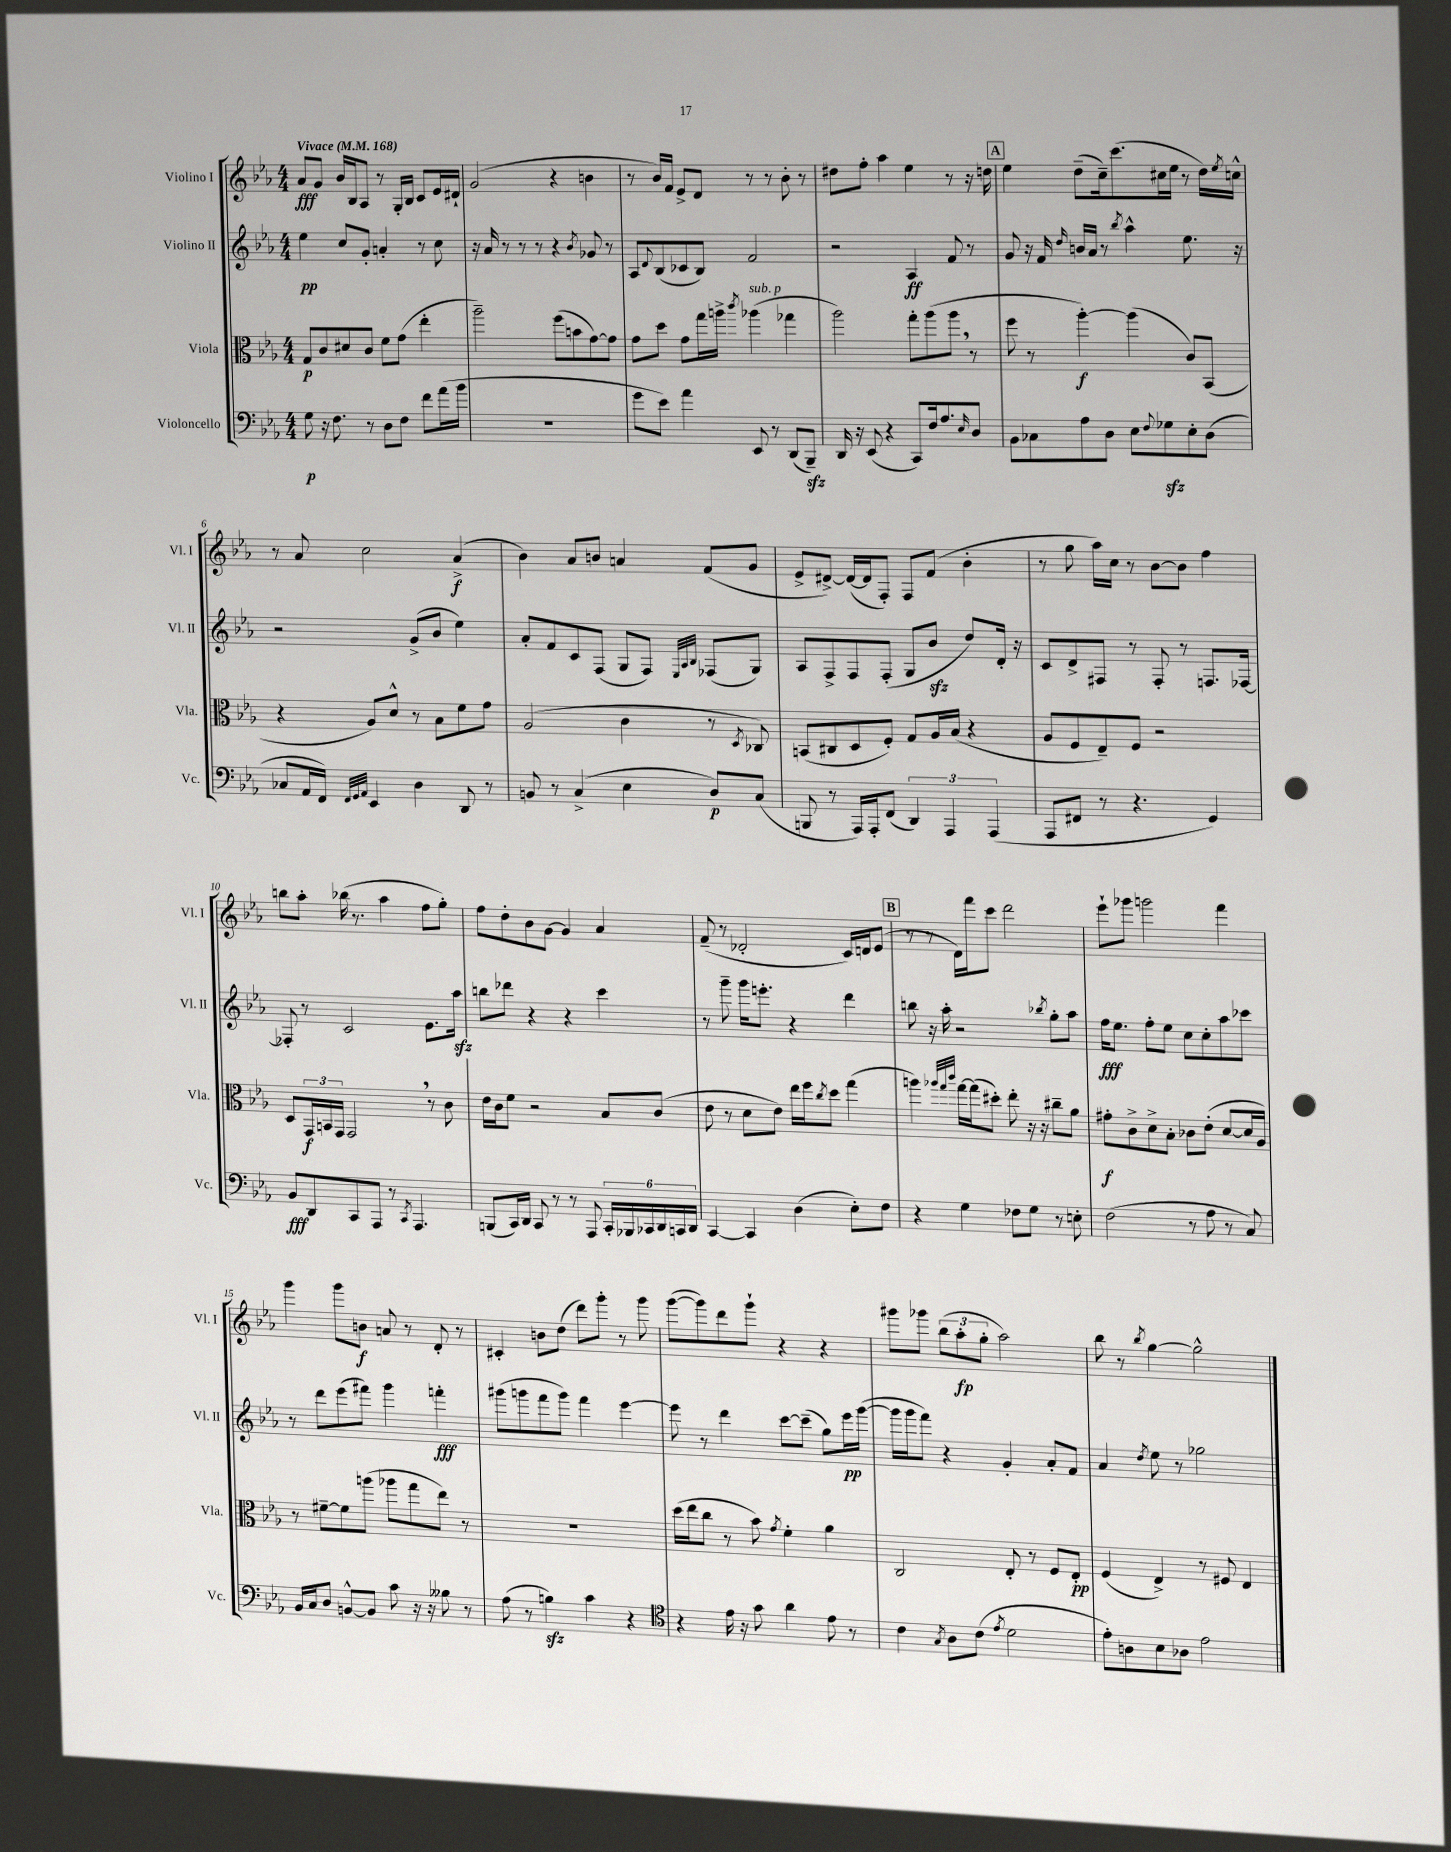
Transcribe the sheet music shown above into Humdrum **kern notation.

**kern	**dynam	**kern	**dynam	**kern	**dynam	**kern	**dynam
*part4	*part4	*part3	*part3	*part2	*part2	*part1	*part1
*staff4	*staff4	*staff3	*staff3	*staff2	*staff2	*staff1	*staff1
*I"Violoncello	*	*I"Viola	*	*I"Violino II	*	*I"Violino I	*
*I'Vc.	*	*I'Vla.	*	*I'Vl. II	*	*I'Vl. I	*
*clefF4	*	*clefC3	*	*clefG2	*	*clefG2	*
*k[b-e-a-]	*	*k[b-e-a-]	*	*k[b-e-a-]	*	*k[b-e-a-]	*
*M4/4	*	*M4/4	*	*M4/4	*	*M4/4	*
*MM168	*	*MM168	*	*MM168	*	*MM168	*
=1	=1	=1	=1	=1	=1	=1	=1
!	!	!	!	!	!	!LO:TX:a:B:t=Vivace	!
8G\	p	8G/L	p	4ee-\	pp	8a-/L	fff
16r	.	8c/	.	.	.	8g/J	.
8.F\	.	.	.	.	.	.	.
.	.	8d#X/	.	8cc/L	.	16b-/LL	.
.	.	.	.	.	.	16B-/J	.
8r	.	8c/J	.	8g'/J	.	8A-/J	.
8D\L	.	8f\L	.	4an'/	.	8r	.
8F\J	.	(8g\J	.	.	.	16G'/LL	.
.	.	.	.	.	.	16B-/JJ	.
8f\L	.	4ee-'\	.	8r	.	8c/L	.
(16a-\L	.	.	.	8cc\	.	16e-/L	.
16b-\JJ	.	.	.	.	.	16d#X`/JJ	.
=2	=2	=2	=2	=2	=2	=2	=2
1r	.	2aa-~\)	.	16r	.	(2g/	.
.	.	.	.	16a-/	.	.	.
.	.	.	.	8r	.	.	.
.	.	.	.	8r	.	.	.
.	.	.	.	8r	.	.	.
.	.	(8ff\L	.	4r	.	4r	.
.	.	8bn\	.	.	.	.	.
.	.	.	.	8qb-/	.	.	.
.	.	[8g\)	.	8g-X/	.	4bn\	.
.	.	8g\J]	.	8r	.	.	.
=3	=3	=3	=3	=3	=3	=3	=3
8g\L	.	8g\L	.	8A-/L	.	8r	.
.	.	.	.	8qqd/	.	.	.
8e-\J)	.	8dd\J	.	(8B-/	.	16b-/LL)	.
.	.	.	.	.	.	16f/JJ	.
4a-\	.	8g\L	.	8c-X/	.	8e-^/L	.
.	.	16gg\L	.	8B-/J)	.	8d/J	.
.	.	16aan^\JJ	.	.	.	.	.
.	.	8qccc/	.	.	.	.	.
!	!	!LO:TX:a:i:t=sub. p	!	!	!	!	!
8EE-/	.	(4aa-X\	.	2f/	.	8r	.
8r	.	.	.	.	.	8r	.
(8DD/L	.	4gg-X\	.	.	.	8b-'\	.
8BBB-zz~/J)	.	.	.	.	.	8r	.
=4	=4	=4	=4	=4	=4	=4	=4
16DD/	.	2aa-\)	.	2r	.	8dd#X\L	.
16r	.	.	.	.	.	.	.
(8EE-/	.	.	.	.	.	8ff'\J	.
4r	.	.	.	.	.	4aa-\	.
8CC/L)	.	8gg'\L	.	4A-/	ff	4ee-\	.
16F/k	.	(8aa-\	.	.	.	.	.
8.A-/	.	.	.	.	.	.	.
.	.	8aa-,\J	.	8f/	.	8r	.
16qqE-/	.	.	.	.	.	.	.
8D/J	.	8r	.	8r	.	16r	.
.	.	.	.	.	.	16ddn\	.
!!LO:REH:place=s1:t=A
=5	=5	=5	=5	=5	=5	=5	=5
8BB-\L	.	8ff\	.	8g/	.	4ee-\	.
8C-X\	.	8r	.	16r	.	.	.
.	.	.	.	16f/	.	.	.
.	.	.	.	16qqdd/	.	.	.
8A-\	.	[4aa-'\)	f	16bn/LL	.	(8dd~\L	.
.	.	.	.	16a-/JJ	.	.	.
8D\J	.	.	.	8r	.	16cc~\k)	.
.	.	.	.	.	.	(8.ccc\	.
.	.	.	.	8qbb-/	.	.	.
8E-\L	.	(4aa-\]	.	4aa-^^\	.	.	.
8qqF/	.	.	.	.	.	.	.
8G-Xzz\	.	.	.	.	.	16cc#X\L	.
.	.	.	.	.	.	16ee-\JJ	.
8E-'\	.	8c/L)	.	8.ee-\	.	8r	.
(8D\J	.	(8BB-/J	.	.	.	16dd\LL)	.
.	.	.	.	.	.	8qee-/	.
.	.	.	.	16r	.	16ccn^^\JJ	.
!!LO:LB:g=z
=6	=6	=6	=6	=6	=6	=6	=6
8C-X/L	.	4r	.	2r	.	8r	.
16AA-/L	.	.	.	.	.	8a-/	.
16FF/JJ)	.	.	.	.	.	.	.
32qqFF/LLL	.	.	.	.	.	.	.
32qqGG/	.	.	.	.	.	.	.
32qqAA-/JJJ	.	.	.	.	.	.	.
4EE-/	.	8A-/L)	.	.	.	2cc\	.
.	.	8d^^/J	.	.	.	.	.
4D\	.	8r	.	(8g^/L	.	.	.
.	.	8B-\L	.	8b-/J	.	.	.
8DD/	.	8f\	.	4ee-\)	.	(4a-^/	f
8r	.	8g\J	.	.	.	.	.
=7	=7	=7	=7	=7	=7	=7	=7
8BBn/	.	(2A-/	.	8a-'/L	.	4b-\)	.
8r	.	.	.	8f/	.	.	.
(4C^/	.	.	.	8c/	.	8a-/L	.
.	.	.	.	(8F/J	.	8bn/J	.
4E-\	.	4c\	.	8G/L	.	4an/	.
.	.	.	.	8F/J)	.	.	.
.	.	.	.	32qqE-/LLL	.	.	.
.	.	.	.	32qqA-/	.	.	.
.	.	.	.	32qqB-/JJJ	.	.	.
8D/L)	p	8r	.	(8F-X/L	.	(8f/L	.
.	.	8qD/	.	.	.	.	.
(8C/J	.	8C-X/)	.	8G/J)	.	8g/J	.
=8	=8	=8	=8	=8	=8	=8	=8
8BBBn/	.	(8BBn/L	.	8A-/L	.	8e-^/L	.
8r	.	8C#X/	.	8F^/	.	[8d#X^/J)	.
16AAA-/LL)	.	8D/	.	8F/	.	(16d#/LL_	.
16AAA-'/J	.	.	.	.	.	16d#/J]	.
(8FF/J	.	8F'/J)	.	(8F'/J	.	8F'/J)	.
6DD/)	.	8G/L	.	8G/L	.	8F/L	.
.	.	16A-/L	.	8b-zz/J	.	(8f/J	.
6AAA-/	.	.	.	.	.	.	.
.	.	(16B-/JJ	.	.	.	.	.
.	.	4r	.	8dd/L)	.	4b-'\	.
(6AAA-/	.	.	.	.	.	.	.
.	.	.	.	16d'/Jk	.	.	.
.	.	.	.	16r	.	.	.
=9	=9	=9	=9	=9	=9	=9	=9
8AAA-/L	.	8A-/L	.	8c/L	.	8r	.
8FF#X/J	.	8F/	.	8d^/	.	8gg\	.
8r	.	8E-~/)	.	8F#X/J	.	16aa-\LL)	.
.	.	.	.	.	.	16cc\JJ	.
4.r	.	8F/J	.	8r	.	8r	.
.	.	2r	.	8F#'/	.	[8b-\L	.
.	.	.	.	8r	.	8b-\J]	.
4GG/)	.	.	.	8.Fn/L	.	4ff\	.
.	.	.	.	[16F-X/Jk	.	.	.
!!LO:LB:g=z
=10	=10	=10	=10	=10	=10	=10	=10
8BB-/L	fff	8D/L	.	8F-X'/]	.	8bbn\L	.
8DD/	.	24GG/L	f	8r	.	8aa-'\J	.
.	.	24BBn/	.	.	.	.	.
.	.	24GG/JJ	.	.	.	.	.
8CC/	.	2GG,/	.	2c/	.	(16bb-X\	.
.	.	.	.	.	.	8.r	.
8AAA-/J	.	.	.	.	.	.	.
8r	.	.	.	.	.	4aa-\	.
8qCC/	.	.	.	.	.	.	.
4.AAA-/	.	.	.	.	.	.	.
.	.	8r	.	8.e-\L	.	8ff\L	.
.	.	8c\	.	.	.	8gg'\J)	.
.	.	.	.	16aa-zz\Jk	.	.	.
=11	=11	=11	=11	=11	=11	=11	=11
(8BBBn/L	.	16e-\LL	.	8bbn\L	.	8ff\L	.
.	.	16c\J	.	.	.	.	.
16CC/L)	.	8f\J	.	8ddd-X\J	.	8dd'\	.
16DD/JJ	.	.	.	.	.	.	.
8CC/	.	2r	.	4r	.	8b-\	.
8r	.	.	.	.	.	[8g\J	.
8r	.	.	.	4r	.	4g/]	.
8AAA-/	.	.	.	.	.	.	.
24CC'/LL	.	8B-/L	.	4ccc\	.	4a-/	.
24BBB-X/	.	.	.	.	.	.	.
24CC-X/	.	.	.	.	.	.	.
24DD/	.	(8c/J	.	.	.	.	.
24CCn/	.	.	.	.	.	.	.
24DD/JJ	.	.	.	.	.	.	.
=12	=12	=12	=12	=12	=12	=12	=12
[4CC/	.	8e-\	.	8r	.	(8f~/	.
.	.	8r	.	8ggg~\	.	8r	.
4CC/]	.	8d\L	.	16ggg\KL	.	2d-X'/	.
.	.	.	.	8.eeen'\J	.	.	.
.	.	8e-\J)	.	.	.	.	.
(4D\	.	16ee-\LL	.	4r	.	.	.
.	.	16ff\J	.	.	.	.	.
.	.	8qcc/	.	.	.	.	.
.	.	8dd\J	.	.	.	.	.
8E-'\L)	.	(4gg\	.	4ddd\	.	16c/LL)	.
.	.	.	.	.	.	16dn/J	.
8F\J	.	.	.	.	.	(8e-/J	.
!!LO:REH:place=s1:t=B
=13	=13	=13	=13	=13	=13	=13	=13
4r	.	4aan\)	.	8bbn\	.	8r	.
.	.	.	.	16r	.	8r	.
.	.	.	.	16aa-'\	.	.	.
.	.	32qqaa-X/LLL	.	.	.	.	.
.	.	32qqgg/	.	.	.	.	.
.	.	32qqccc/JJJ	.	.	.	.	.
4G\	.	[16gg\LL	.	2r	.	16d\LL)	.
.	.	(16gg\J]	.	.	.	16fff\J	.
.	.	8dd#X'\J)	.	.	.	8ccc\J	.
8F-X\L	.	8ee-'\	.	.	.	2ddd\	.
8G\J	.	16r	.	.	.	.	.
.	.	16r	.	.	.	.	.
.	.	.	.	8qbb-X/	.	.	.
8r	.	8cc#X~\L	.	8gg'\L	.	.	.
8En'\	.	8a-\J	.	8aa-\J	.	.	.
=14	=14	=14	=14	=14	=14	=14	=14
(2F\	.	8g#X'\L	f	16ff\KL	fff	8eee-`\L	.
.	.	.	.	8.ee-\J	.	.	.
.	.	8c^\	.	.	.	8ggg-X\J	.
.	.	8d^\	.	8ff'\L	.	2gggn\	.
.	.	8B-'\J	.	8ee-\J	.	.	.
8r	.	8c-X\L	.	8cc\L	.	.	.
8A-\	.	(8e-'\J	.	8cc'\	.	.	.
8r	.	[8d/L	.	8aa-\	.	4fff\	.
8C/)	.	16d/L]	.	8ccc-X\J	.	.	.
.	.	16A-/JJ)	.	.	.	.	.
!!LO:LB:g=z
=15	=15	=15	=15	=15	=15	=15	=15
16BB-/LL	.	8r	.	8r	.	4ggg\	.
16C/J	.	.	.	.	.	.	.
8D/J	.	[8f#X~\L	.	8ddd\L	.	.	.
[8BBn^^/L	.	8f#\]	.	(8eee-\	.	8ggg\L	.
8BB/J]	.	(8aan\J	.	8fff#X\J)	.	8bn\J	f
8c\	.	8aa-X\L	.	4ggg\	.	8an/	.
16r	.	8gg\	.	.	.	8r	.
16r	.	.	.	.	.	.	.
8B--X\	.	8ee-\J)	.	4fffn'\	fff	8d'/	.
8r	.	8r	.	.	.	8r	.
=16	=16	=16	=16	=16	=16	=16	=16
(8A-\	.	1r	.	(8ggg#X\L	.	4c#X'/	.
8r	.	.	.	8gggn\	.	.	.
4Bnzz\)	.	.	.	8fff\	.	8bn\L	.
.	.	.	.	8ggg\J)	.	(8dd\J	.
4c\	.	.	.	4fff\	.	8ddd\L)	.
.	.	.	.	.	.	8ggg'\J	.
4r	.	.	.	[4eee-\	.	8r	.
.	.	.	.	.	.	8ggg\	.
=17	=17	=17	=17	=17	=17	=17	=17
*clefC4	*	*	*	*	*	*	*
4r	.	(16dd\LL	.	8eee-\]	.	([8ggg\L	.
.	.	16ee-\J	.	.	.	.	.
.	.	8cc\J	.	8r	.	8ggg\])	.
16e-\	.	8r	.	4ddd\	.	8ddd\	.
16r	.	.	.	.	.	.	.
8g\	.	8b-\)	.	.	.	8ggg`\J	.
.	.	8qg/	.	.	.	.	.
4a-\	.	4f'\	.	[8ccc\L	.	4r	.
.	.	.	.	(8ccc~\J]	.	.	.
8e-\	.	4a-\	.	8gg\L)	.	4r	.
8r	.	.	.	16eee-\L	pp	.	.
.	.	.	.	([16ggg\JJ	.	.	.
=18	=18	=18	=18	=18	=18	=18	=18
4c\	.	2C/	.	16ggg\LL]	.	8ggg#X\L	.
.	.	.	.	16ggg\J	.	.	.
.	.	.	.	8fff\J)	.	8ggg-X\J	.
8qG/	.	.	.	.	.	.	.
8A-\L	.	.	.	4r	.	(12bb-\L	.
.	.	.	.	.	.	12aa-'\	fp
(8c\J	.	.	.	.	.	.	.
.	.	.	.	.	.	12gg'\J	.
8qe-/	.	.	.	.	.	.	.
2d\	.	8E-'/	.	4g'/	.	2aa-\)	.
.	.	8r	.	.	.	.	.
.	.	8F/L	.	8a-'/L	.	.	.
.	.	8E-'/J	pp	8f/J	.	.	.
=19	=19	=19	=19	=19	=19	=19	=19
8e-'\L)	.	(4F/	.	4a-/	.	8bb-\	.
8An\	.	.	.	.	.	8r	.
.	.	.	.	8qdd/	.	8qbb-/	.
8B-\	.	4E-^/)	.	8ee-\	.	[4gg\	.
8A-X\J	.	.	.	8r	.	.	.
2e-\	.	8r	.	2gg-X\	.	2gg^^\]	.
.	.	8F#X/	.	.	.	.	.
.	.	4E-/	.	.	.	.	.
==	==	==	==	==	==	==	==
*-	*-	*-	*-	*-	*-	*-	*-
